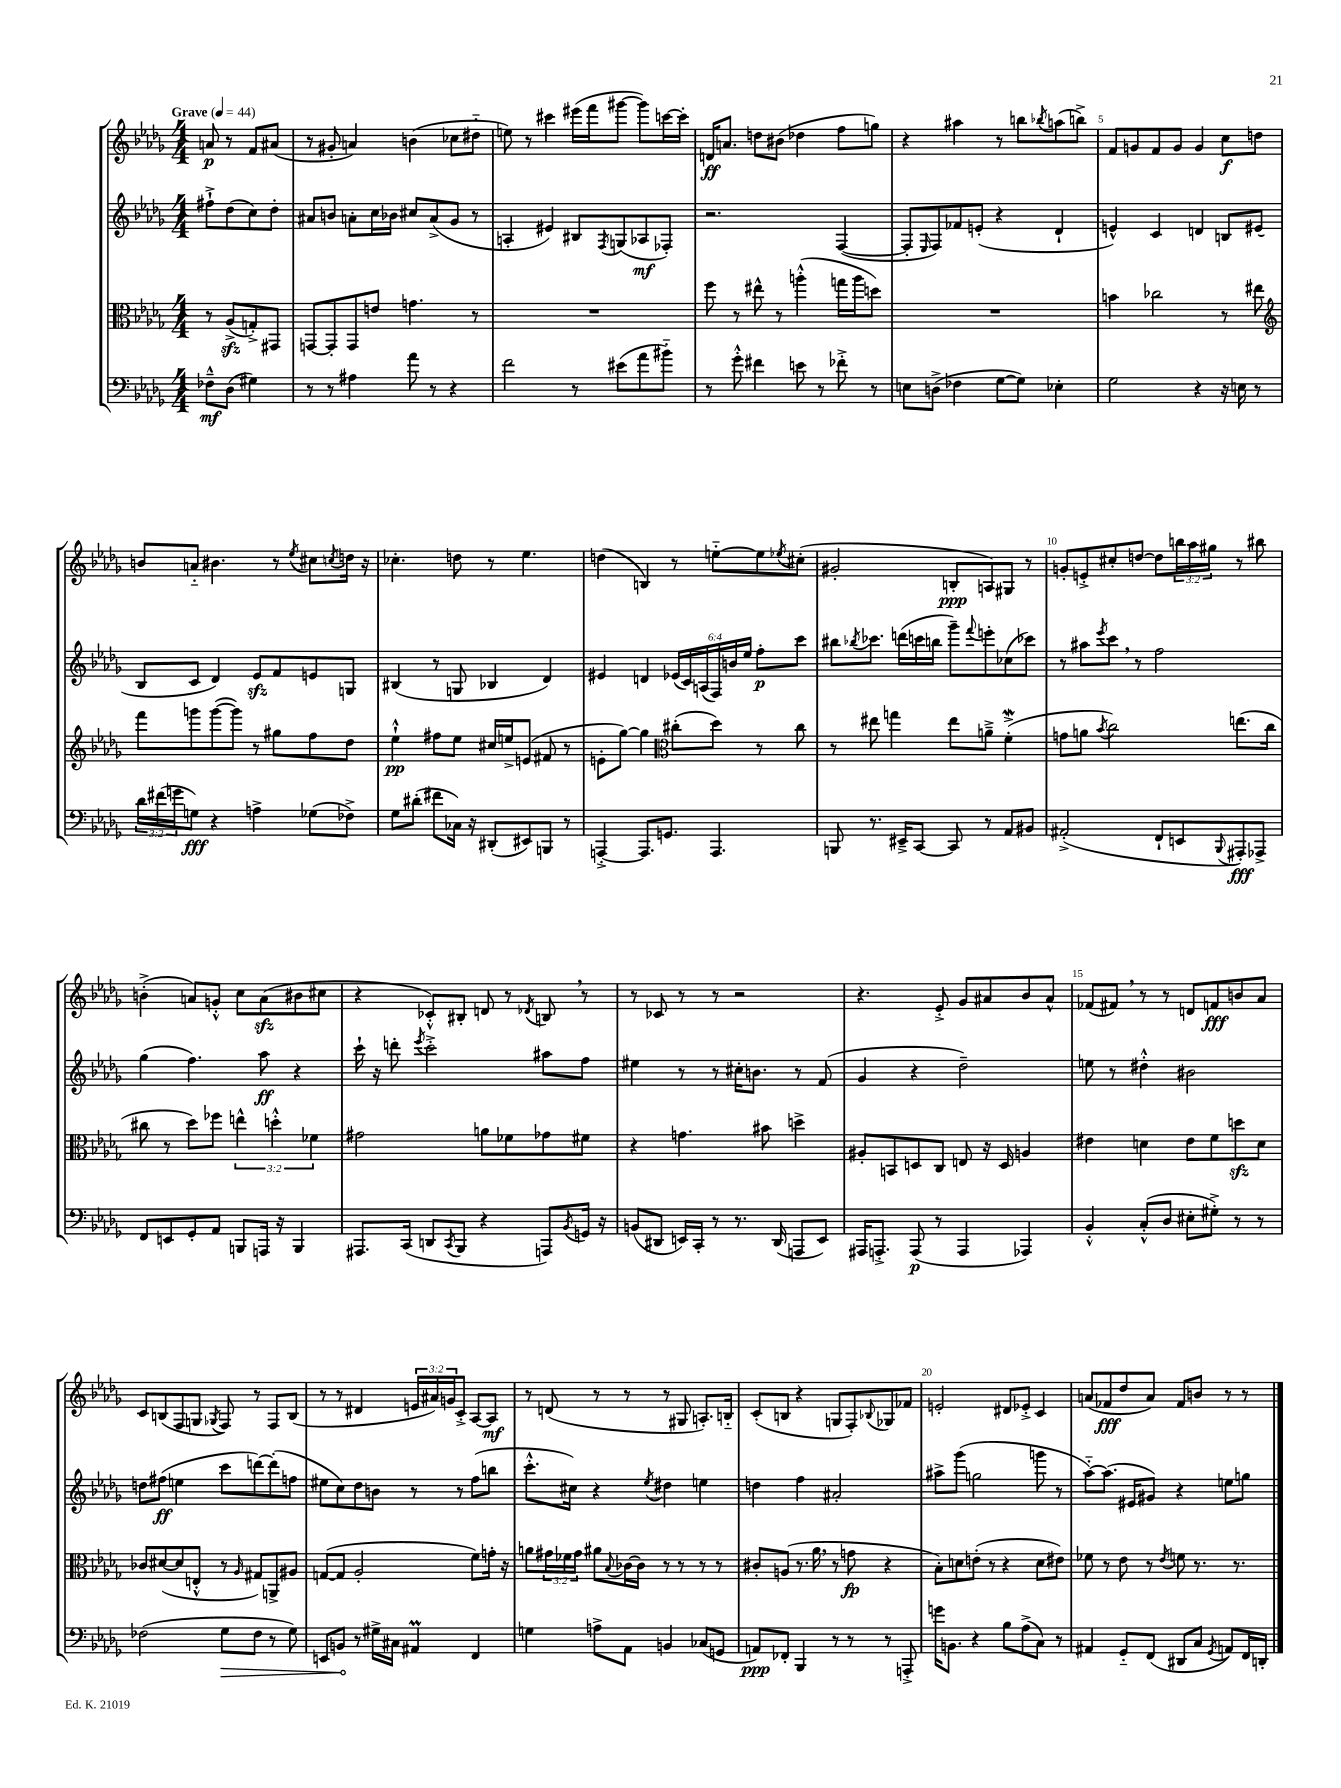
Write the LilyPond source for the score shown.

<<
\new StaffGroup <<
\new Staff = "s0" {
    \clef treble \key des \major \numericTimeSignature \time 4/4 \override Staff.TupletNumber.text = #tuplet-number::calc-fraction-text \partial 2 \tempo "Grave" 4 = 44
    a'8\p r8 f'8 ais'8( |
    r8 gis'8-. a'4) b'4( ces''8 dis''8-_ |
    e''8) r8 cis'''4 eis'''16( f'''16 gis'''8~ gis'''8) c'''16~ c'''16-. |
    d'16\ff a'8. d''8 bis'8( des''4 f''8 g''8) |
    r4 ais''4 r8 b''8 \acciaccatura { bes''8 } a''8( b''8->) |
    f'8 g'8 f'8 g'8 g'4 c''8\f d''8 |
    b'8 a'8-_ bis'4. r8 \acciaccatura { ees''8 } cis''8 \acciaccatura { c''8 } d''16 r16 |
    ces''4.-. d''8 r8 ees''4. |
    d''4( b4) r8 e''8~-_ e''8 \acciaccatura { ees''8 } cis''8-.( |
    gis'2-. b8-.\ppp a8) gis8 r8 |
    g'8-. e'8-.-> cis''8-. d''8~ d''8 \tuplet 3/2 { b''16 aes''16 gis''16 } r8 bis''8 |
    b'4-.->( a'8) g'8-.-^ c''8 a'8\sfz( bis'8 cis''8 |
    r4 ces'8-.-^) bis8-. d'8 r8 \acciaccatura { des'8 } b8 \breathe r8 |
    r8 ces'8 r8 r8 r2 |
    r4. ees'8-.-> ges'8 ais'8 bes'8 ais'8-^ |
    fes'8( fis'8) \breathe r8 r8 d'8 f'8\fff b'8 aes'8 |
    c'8 b8( f8 g8 \acciaccatura { ges8 } f8) r8 f8 b8( |
    r8 r8 dis'4 \tuplet 3/2 { e'16 ais'16) g'16 } c'8-.-> aes8~ aes8\mf |
    r8 d'8( r8 r8 r8 gis8 a8.-.) b16-_ |
    c'8-.( b8 r4 g8 f8-.) \appoggiatura { bes8 } ges8 fes'8 |
    e'2-. dis'8 ees'8-.-> c'4 |
    a'8( fes'8\fff des''8 a'8) fes'8 b'8 r8 r8 \bar "|." |
}
\new Staff = "s1" {
    \clef treble \key des \major \numericTimeSignature \time 4/4 \override Staff.TupletNumber.text = #tuplet-number::calc-fraction-text \partial 2
    fis''8-!-> des''8( c''8) des''8-. |
    ais'8 b'8 a'8-. c''16 bes'16 cis''8 a'8->( ges'8 r8 |
    a4-. eis'4) bis8 \acciaccatura { f8 } g8( aes8\mf fes8-.) |
    r2. f4~( |
    f8-. \grace { ees16 } f8) fes'8 e'8-.( r4 des'4-! |
    e'4-^) c'4 d'4 b8 eis'8( |
    bes8 c'8 des'4) ees'8\sfz f'8 e'8 g8 |
    bis4( r8 g8 bes4 des'4) |
    eis'4 d'4 \tuplet 6/4 { ees'16( c'16) a16( f16) b'16 ees''16 } f''8-.\p c'''8 |
    bis''8 \acciaccatura { bes''8 } ces'''8. d'''16( c'''16 b''16 ges'''8--) \appoggiatura { f'''8 } e'''8-. ces''8( ces'''8) |
    r8 ais''8 \acciaccatura { ees'''8 } c'''8 \breathe r8 f''2 |
    ges''4( f''4.) aes''8\ff r4 |
    c'''16-! r16 d'''8-. \acciaccatura { ees'''8 } c'''2-.-> ais''8 f''8 |
    eis''4 r8 r8 cis''16-. b'8. r8 f'8( |
    ges'4 r4 des''2--) |
    e''8 r8 dis''4-.-^ bis'2 |
    d''8 fis''8\ff( e''4 c'''8 d'''8~) d'''8-.( f''8 |
    eis''8 c''8) des''8 b'8 r8 r8 f''8( b''8 |
    c'''8.-.-^ cis''16) r4 \acciaccatura { ees''8 } dis''4 e''4 |
    d''4 f''4 ais'2-. |
    ais''8-> ges'''8( g''2 g'''8 r8 |
    aes''8~-_) aes''8.( eis'16 gis'8) r4 e''8 g''8 \bar "|." |
}
\new Staff = "s2" {
    \clef alto \key des \major \numericTimeSignature \time 4/4 \override Staff.TupletNumber.text = #tuplet-number::calc-fraction-text \partial 2
    r8 aes8->\sfz( g8-.->) gis,8 |
    g,8~ g,8-. g,8 e'8 g'4. r8 |
    R1 |
    f''8 r8 eis''8-^ r8 a''4-.-^( g''16 a''16 d''8) |
    R1 |
    b'4 ces''2 r8 eis''8 |
    \clef treble f'''8 g'''8 g'''8~( g'''8) r8 gis''8 f''8 des''8 |
    ees''4-!-^\pp fis''8 ees''8 cis''16 e''16-> e'8( fis'8 r8 |
    e'8-. ges''8~) ges''4 \clef alto cis''8-.( des''8) r8 cis''8 |
    r8 eis''8 g''4 eis''8 a'8---> f'4-.->\mordent( |
    g'8 a'8 \acciaccatura { bes'8 } c''2) e''8.( c''16 |
    cis''8 r8 des''8) fes''8 \tuplet 3/2 { e''4-^ d''4-.-^ fes'4 } |
    gis'2 a'8 fes'8 ges'8 fis'8 |
    r4 g'4. bis'8 d''4-> |
    ais8-. b,8 d8 c8 e8 r16 d16 a4 |
    eis'4 d'4 eis'8 f'8 d''8\sfz d'8 |
    ces'8 dis'8~( dis'8 e8-.-^ r8 \grace { aes16 } gis8) a,8-> ais8 |
    g8~( g8 aes2-. f'8) g'16-. r16 |
    a'8 \tuplet 3/2 { gis'16 fes'16 gis'16 } ais'8 \appoggiatura { bes8 } ces'16~ ces'16 r8 r8 r8 r8 |
    cis'8-. a8( r8. aes'16 \breathe r8 g'8\fp r4 |
    bes8-.) d'8 e'8-.( r8 r4 d'8 eis'8) |
    fes'8 r8 ees'8 r8 \acciaccatura { ees'8 } f'8 r8. r8. \bar "|." |
}
\new Staff = "s3" {
    \clef bass \key des \major \numericTimeSignature \time 4/4 \override Staff.TupletNumber.text = #tuplet-number::calc-fraction-text \partial 2
    fes8---^\mf des8( gis4) |
    r8 r8 ais4 aes'8 r8 r4 |
    f'2 r8 eis'8( aes'8 bis'8-_) |
    r8 ges'8-.-^ fis'4 e'8 r8 fes'8-.-> r8 |
    e8 d8->( fes4 ges8~ ges8) ees4-. |
    ges2 r4 r16 e16 r8 |
    \tuplet 3/2 { des'16 fis'16( g'16 } g8\fff) r4 a4-> ges8( fes8->) |
    ges8 dis'8-.( fis'8 ces16) r16 dis,8-.( eis,8) b,,8 r8 |
    a,,4~-.-> a,,8. g,8. a,,4. |
    b,,8 r8. eis,16---> c,8~ c,8 r8 aes,8 bis,8 |
    ais,2-.->( f,8-! e,8 \appoggiatura { bes,,8 } ais,,8-.\fff) aes,,8-> |
    f,8 e,8 ges,8-. aes,8 b,,8 a,,16 r16 b,,4 |
    ais,,8. c,16( d,8 \acciaccatura { c,8 } bes,,8 r4 a,,8) \acciaccatura { bes,8 } g,16 r16 |
    b,8( dis,8 e,16) c,16-. r8 r8. dis,16( a,,8 e,8) |
    ais,,16 a,,8.-.-> a,,8\p( r8 a,,4 aes,,4) |
    bes,4-.-^ c8-.-^( des8 eis8-. gis8-.->) r8 r8 |
    fes2( \once \override Hairpin.circled-tip = ##t ges8\> fes8 r8 ges8) |
    e,8 b,8\! r8 gis16-> cis16 ais,4\prall f,4 |
    g4 a8-> aes,8 b,4 ces8( g,8 |
    a,8\ppp) fes,8-. bes,,4 r8 r8 r8 a,,8-.-> |
    g'16 b,8. r4 bes8 aes8->( c8) r8 |
    ais,4 ges,8-_ f,8( dis,8 c8 \acciaccatura { ges,8 } a,8) f,16 d,16-. \bar "|." |
}
>>
>>
\layout { \context { \Score \override BarNumber.break-visibility = ##(#f #t #t) barNumberVisibility = #(every-nth-bar-number-visible 5) } }
